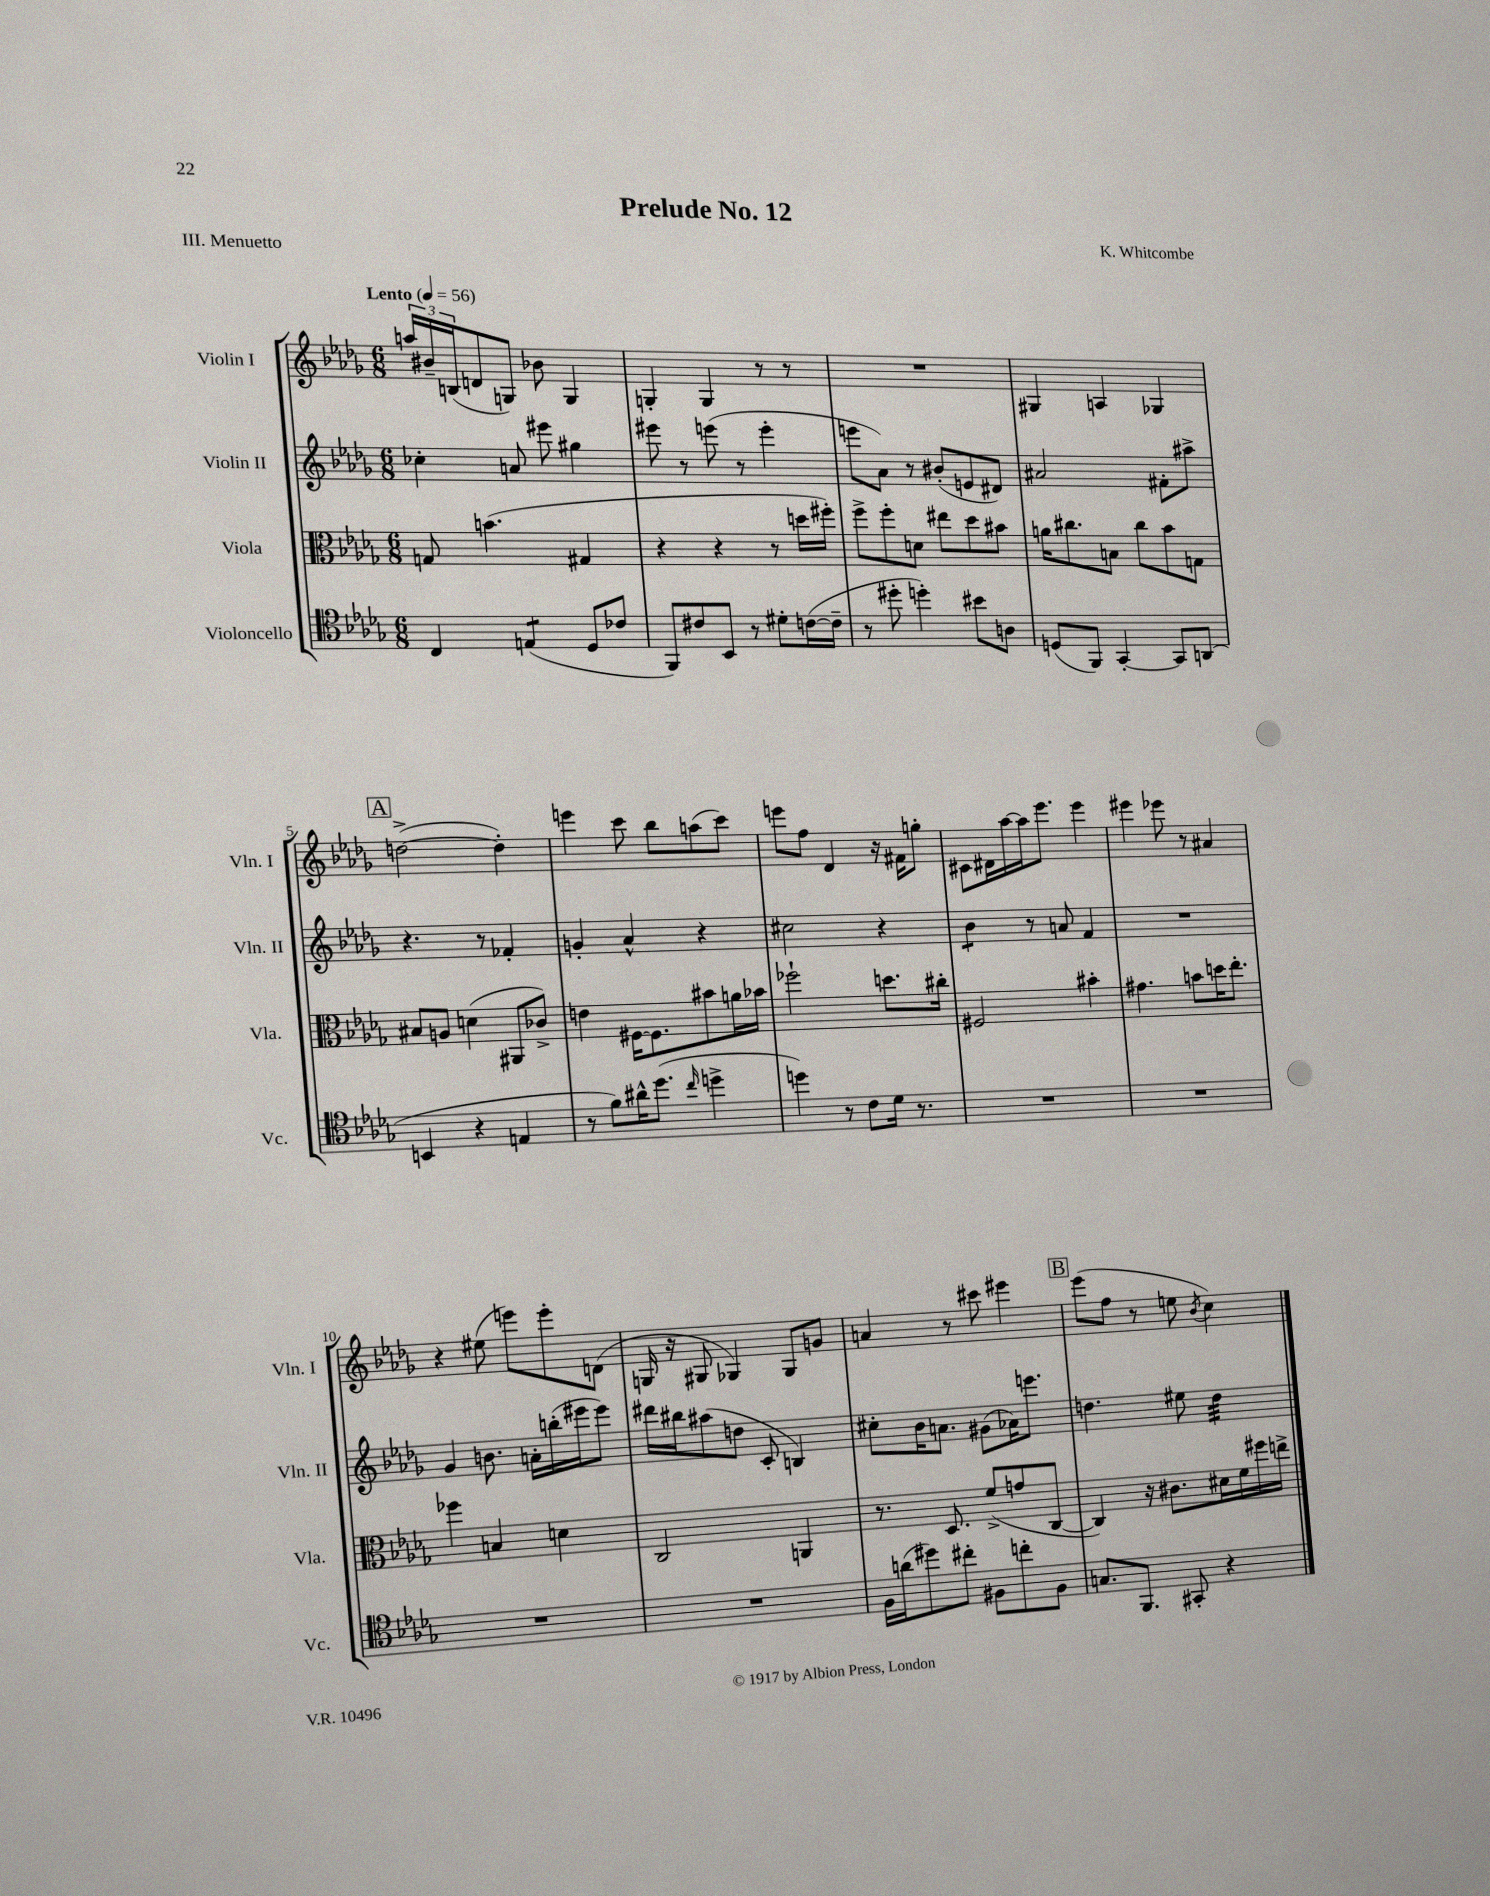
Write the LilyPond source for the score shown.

\header { title = "Prelude No. 12" composer = "K. Whitcombe" piece = "III. Menuetto" }
<<
\new StaffGroup <<
\new Staff = "s0" \with { instrumentName = "Violin I" shortInstrumentName = "Vln. I" } {
    \clef treble \key des \major \numericTimeSignature \time 6/8 \tempo "Lento" 4 = 56
    \tuplet 3/2 { a''16 bis'16-- b16( } d'8 g8) bes'8 g4 |
    g4-. g4 r8 r8 |
    R2. |
    gis4 a4 ges4 |
    \mark \markup { \box "A" } d''2~->( d''4-.) |
    e'''4 c'''8 bes''8 a''8( c'''8) |
    e'''8 f''8 des'4 r16 fis'16 g''8-. |
    cis'8 dis'16 aes''16~ aes''16 ees'''8. ees'''4 |
    eis'''4 ees'''8 r8 ais'4 |
    r4 eis''8( e'''8) e'''8-. d'8( |
    g16 r16 gis8 ges4) ges8 g'8 |
    a'4 r8 cis'''8 eis'''4 |
    \mark \markup { \box "B" } ees'''8( f''8 r8 e''8 \acciaccatura { bes'8 } c''4) \bar "|." |
}
\new Staff = "s1" \with { instrumentName = "Violin II" shortInstrumentName = "Vln. II" } {
    \clef treble \key des \major \numericTimeSignature \time 6/8
    ces''4-. a'8 eis'''8 gis''4 |
    eis'''8 r8 e'''8( r8 e'''4-. |
    e'''8 aes'8) r8 bis'8-.( e'8 dis'8) |
    ais'2 fis'8-. ais''8-> |
    \mark \markup { \box "A" } r4. r8 fes'4-. |
    g'4-. aes'4-^ r4 |
    cis''2 r4 |
    bes'4:8 r8 a'8 f'4 |
    R2. |
    ges'4 b'8. a'16-. b''16-.( eis'''16 eis'''8) |
    dis'''16 bis''16 ais''8( d''8 c'8-. b4) |
    cis''8-. bes'16 a'8. gis'8( aes'16) e'''8. |
    \mark \markup { \box "B" } d''4. eis''8 d''4:32 \bar "|." |
}
\new Staff = "s2" \with { instrumentName = "Viola" shortInstrumentName = "Vla." } {
    \clef alto \key des \major \numericTimeSignature \time 6/8
    g8 b'4.( gis4 |
    r4 r4 r8 d''16 fis''16-.) |
    f''8-> f''8-. d'8 eis''8 des''8 bis'8 |
    a'16 cis''8. b8 cis''8 bes'8 g8 |
    \mark \markup { \box "A" } bis8 a8 d'4( ais,8 ces'8->) |
    e'4 fis16~ fis8. bis'8 a'16 bes'16 |
    fes''2-! d''8. cis''16-. |
    fis2 bis'4-. |
    gis'4. b'8 d''16 ees''8.-. |
    fes''4 b4 d'4 |
    c2 a,4 |
    r8. des8. f'8->( g'8 c8~ |
    \mark \markup { \box "B" } c4) r16 cis'8. dis'16 f'16 fis''16 e''16-> \bar "|." |
}
\new Staff = "s3" \with { instrumentName = "Violoncello" shortInstrumentName = "Vc." } {
    \clef tenor \key des \major \numericTimeSignature \time 6/8
    c4 e4:8( des8 ces'8 |
    f,8) cis'8 bes,8 r8 dis'8-. c'16~( c'16-- |
    r8 dis''8-. d''4-.) bis'8 a8 |
    d8( f,8) ges,4~-. ges,8 a,8( |
    \mark \markup { \box "A" } b,4 r4 e4 |
    r8 f'8) ais'16-^ des''8.( \grace { c''16 } d''4-> |
    d''4) r8 c'8 des'16 r8. |
    R2. |
    R2. |
    R2. |
    R2. |
    f16 a'16( dis''8) cis''8-. fis8 c''8-. fis8 |
    \mark \markup { \box "B" } g8. f,8. gis,8-. r4 \bar "|." |
}
>>
>>
